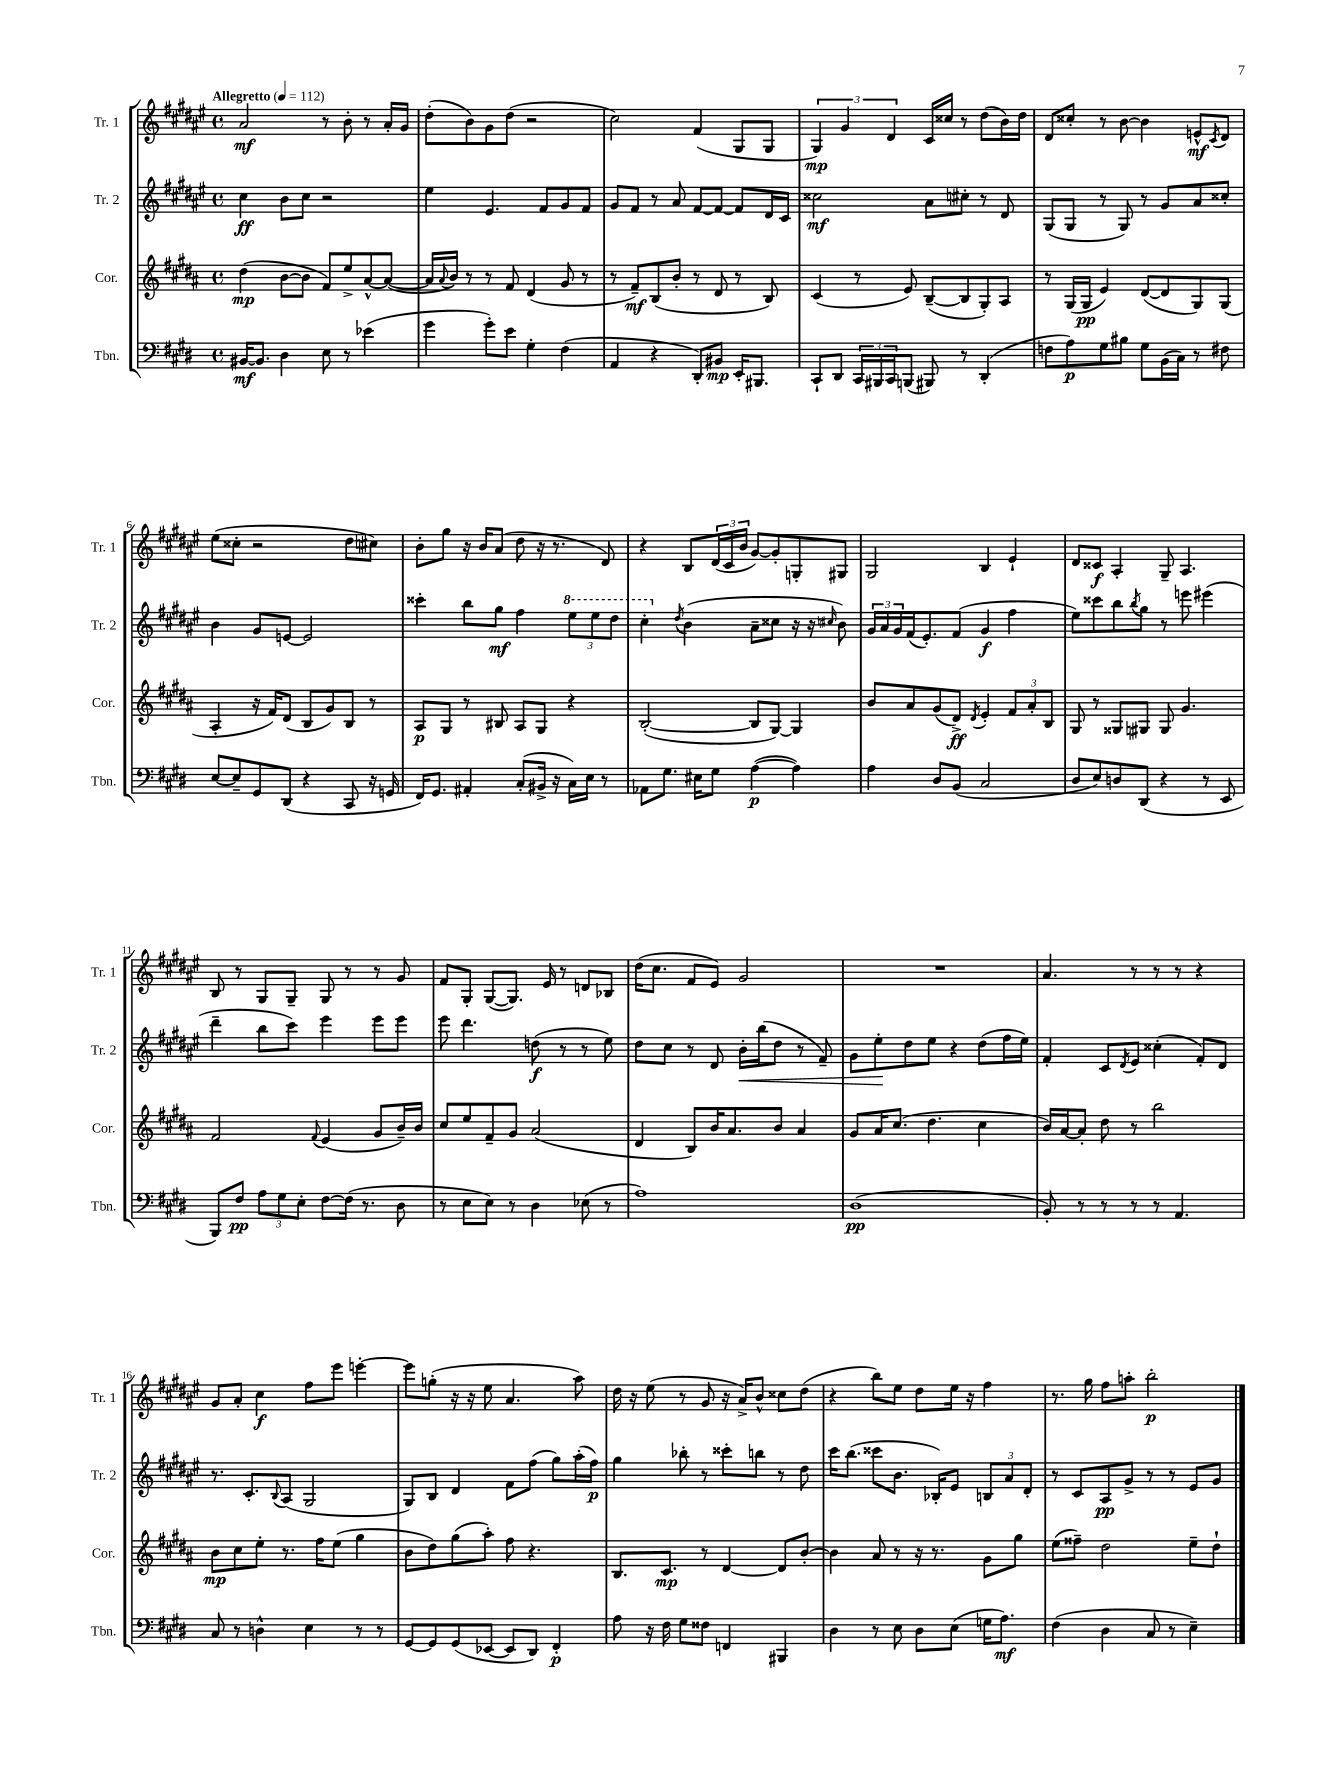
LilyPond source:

<<
\new StaffGroup <<
\new Staff = "s0" \with { instrumentName = "Tr. 1" shortInstrumentName = "Tr. 1" } {
    \clef treble \key fis \major \defaultTimeSignature \time 4/4 \tempo "Allegretto" 4 = 112
    ais'2\mf r8 b'8-. r8 ais'16-. gis'16 |
    dis''8-.( b'8) gis'8 dis''8( r2 |
    cis''2) fis'4( gis8 gis8 |
    \tuplet 3/2 { gis4\mp) gis'4 dis'4 } cis'16 cisis''16 r8 dis''8( b'16) dis''16 |
    dis'8 cisis''8-. r8 b'8~ b'4 e'8-^\mf \acciaccatura { cis'8 } dis'8 |
    eis''8( cisis''8-. r2 dis''8 cis''8) |
    b'8-. gis''8 r16 b'16 ais'8( dis''8 r16 r8. dis'8) |
    r4 b8 \tuplet 3/2 { dis'16( cis'16 b'16 } gis'8~) gis'8-. g8-. gis8 |
    gis2 b4 eis'4-! |
    dis'8 cisis'8\f ais4-. gis8-- ais4. |
    b8 r8 gis8 gis8-- gis8 r8 r8 gis'8 |
    fis'8 gis8-. gis8~( gis8.) eis'16 r8 d'8 bes8 |
    dis''16( cis''8. fis'8 eis'8) gis'2 |
    R1 |
    ais'4. r8 r8 r8 r4 |
    gis'8 ais'8-. cis''4\f fis''8 eis'''8 e'''4~-. |
    e'''8 g''8-.( r16 r16 eis''8 ais'4. ais''8) |
    dis''16 r16 eis''8( r8 gis'8 r16 ais'16->) b'8-^ cisis''8 dis''8( |
    r4 b''8) eis''8 dis''8 eis''16 r16 fis''4 |
    r8. gis''16 fis''8 a''8-. b''2-.\p \bar "|." |
}
\new Staff = "s1" \with { instrumentName = "Tr. 2" shortInstrumentName = "Tr. 2" } {
    \clef treble \key fis \major \defaultTimeSignature \time 4/4
    cis''4\ff b'8 cis''8 r2 |
    eis''4 eis'4. fis'8 gis'8 fis'8 |
    gis'8 fis'8 r8 ais'8 fis'8~ fis'8~ fis'8 dis'16 cis'16 |
    cisis''2\mf ais'8 cis''8-. r8 dis'8 |
    gis8( gis8 r8 gis8) r8 gis'8 ais'8 cisis''8-. |
    b'4 gis'8 e'8~ e'2 |
    cisis'''4-. b''8 gis''8\mf fis''4 \tuplet 3/2 { \ottava #1 eis'''8 eis'''8 dis'''8 } |
    cis'''4-. \ottava #0 \acciaccatura { dis''8 } b'4( ais'8-- cisis''8 r16 r16 \grace { cis''16 } b'8) |
    \tuplet 3/2 { gis'16 ais'16 gis'16 } fis'16( eis'8.-.) fis'8( gis'4\f fis''4 |
    eis''8) cisis'''8 b''8 \acciaccatura { b''8 } gis''8 r8 e'''8 eis'''4( |
    dis'''4-- b''8 cis'''8) eis'''4 eis'''8 eis'''8 |
    eis'''8 dis'''4. d''8\f( r8 r8 eis''8) |
    dis''8 cis''8 r8 dis'8 b'16-.\< b''16( dis''8 r8 fis'8--) |
    gis'8 eis''8-.\! dis''8 eis''8 r4 dis''8( fis''16 eis''16) |
    fis'4-. cis'8 \acciaccatura { dis'8 } eis'8 cisis''4-.( fis'8-.) dis'8 |
    r8. cis'8.-. \appoggiatura { b8 } ais8( gis2 |
    gis8) b8 dis'4 fis'8 fis''8( gis''8) ais''16-.( fis''16\p) |
    gis''4 bes''8-. r8 cisis'''8-. b''8 r8 dis''8 |
    cis'''16 b''8.( cisis'''8 b'8. bes16-.) eis'8 \tuplet 3/2 { b8 ais'8 dis'8-. } |
    r8 cis'8 ais8\pp gis'8-> r8 r8 eis'8 gis'8 \bar "|." |
}
\new Staff = "s2" \with { instrumentName = "Cor." shortInstrumentName = "Cor." } {
    \clef treble \key b \major \defaultTimeSignature \time 4/4
    dis''4\mp( b'8~ b'8 fis'8) e''8-> ais'8~-^ ais'8~( |
    ais'16 \appoggiatura { ais'8 } b'16) r8 r8 fis'8 dis'4( gis'8 r8 |
    r8 fis'8--\mf) b8( b'8-. r8 dis'8 r8 b8) |
    cis'4( r8 e'8) b8~--( b8 gis8-.) ais8 |
    r8 gis16( gis16\pp e'4) dis'8~( dis'8 gis8) gis8( |
    ais4-. r16 fis'16) dis'8( b8 gis'8) b8 r8 |
    ais8\p gis8 r8 bis8 ais8 gis8 r4 |
    b2~-.( b8 gis8~) gis4 |
    b'8 ais'8 gis'8( dis'8->\ff) \acciaccatura { dis'8 } e'4-. \tuplet 3/2 { fis'8 ais'8-. b8 } |
    gis8 r8 gisis8 gis8 gis8 gis'4. |
    fis'2 \appoggiatura { fis'8 } e'4( gis'8 b'16--) b'16 |
    cis''8 e''8 fis'8-- gis'8 ais'2( |
    dis'4 b8) b'16 ais'8. b'8 ais'4 |
    gis'8 ais'16 cis''8.( dis''4. cis''4 |
    b'16) ais'16~ ais'8-. dis''8 r8 b''2 |
    b'8\mp cis''8 e''8-. r8. fis''16 e''8( gis''4 |
    b'8 dis''8) gis''8( ais''8-.) fis''8 r4. |
    b8. cis'8.\mp r8 dis'4~ dis'8 b'8~-. |
    b'4 ais'8 r8 r16 r8. gis'8 gis''8 |
    e''8( fisis''8--) dis''2 e''8-- dis''8-! \bar "|." |
}
\new Staff = "s3" \with { instrumentName = "Tbn." shortInstrumentName = "Tbn." } {
    \clef bass \key e \major \defaultTimeSignature \time 4/4
    bis,16~\mf bis,8. dis4 e8 r8 ees'4( |
    gis'4 gis'8-.) e'8 gis4-. fis4( |
    a,4 r4 dis,8-.) bis,8\mp e,16-. bis,,8. |
    cis,8-! dis,8 \tuplet 3/2 { cis,16 bis,,16 cis,16 } b,,8( bis,,8) r8 dis,4-.( |
    f8 a8\p) gis8 bis8 gis8 b,16( cis16) r8 fis8 |
    e8~ e8-- gis,8 dis,8( r4 cis,8 r16 g,16 |
    fis,16) gis,8. ais,4-. cis8-.( bis,16-> r16 cis16) e16 r8 |
    aes,8 gis8. eis16 gis8 a4~\p( a4) |
    a4 dis8 b,8( cis2 |
    dis8 e8) d8 dis,8( r4 r8 e,8 |
    b,,8) fis8\pp \tuplet 3/2 { a8 gis8 e8-. } fis8~ fis16( r8. dis8 |
    r8 e8 e8) r8 dis4 ees8( r8 |
    a1) |
    dis1\pp( |
    b,8-.) r8 r8 r8 r8 a,4. |
    cis8 r8 d4-^ e4 r8 r8 |
    gis,8~ gis,8 gis,8( ees,8~ ees,8 dis,8) fis,4-.\p |
    a8 r16 fis16 gis8 fisis8 f,4 bis,,4 |
    dis4 r8 e8 dis8 e8( g16 a8.\mf) |
    fis4( dis4 cis8 r8 e4--) \bar "|." |
}
>>
>>
